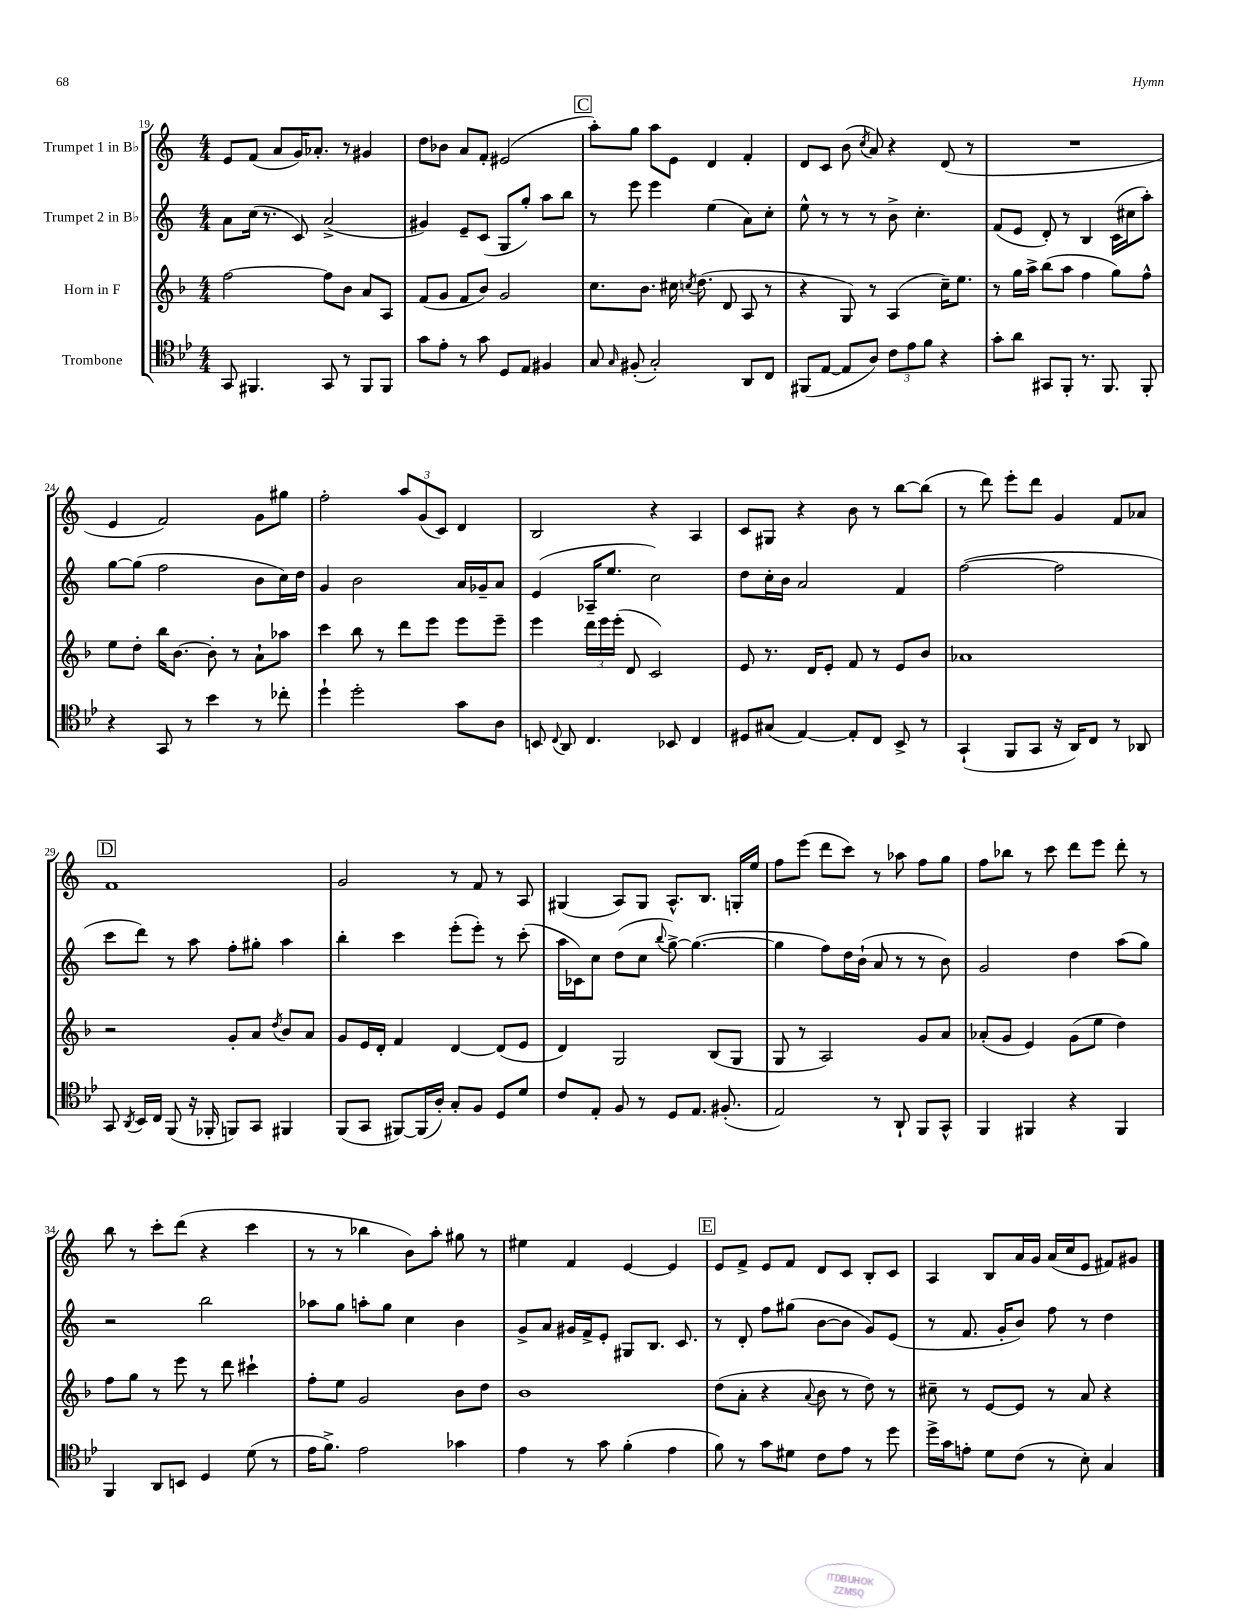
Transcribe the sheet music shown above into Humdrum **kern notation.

**kern	**kern	**kern	**kern
*part4	*part3	*part2	*part1
*staff4	*staff3	*staff2	*staff1
*I"Trombone	*I"Horn in F	*I"Trumpet 2 in B♭	*I"Trumpet 1 in B♭
*clefC4	*clefG2	*clefG2	*clefG2
*k[b-e-]	*k[b-]	*k[]	*k[]
*M4/4	*M4/4	*M4/4	*M4/4
=19	=19	=19	=19
8GG/	[2ff\	8a\L	8e/L
4.FF#X/	.	(16cc\Jk	(8f/J
.	.	8.r	.
.	.	.	8a/L
.	.	8c/)	16g/K)
.	.	.	8.a-X'/J
8GG/	8ff\L]	(2a^/	.
8r	8b-\J	.	8r
8FF#/L	8a/L	.	4g#X/
8FF#/J	8A/J	.	.
=20	=20	=20	=20
8g\L	(8f/L	4g#X/)	8dd\L
8e-'\J	8g/J	.	8b-X\J
8r	8f/L	8e~/L	8a/L
8g\	8b-/J)	(8c/J	8f'/J
8D/L	2g/	8G/L	(2e#X/
8E-/J	.	8gg'/J)	.
4F#X/	.	8aa\L	.
.	.	8bb\J	.
!!LO:REH:place=s1:t=C
=21	=21	=21	=21
8G/	8.cc\L	8r	8aa'\L)
16qqG/	.	.	.
(8F#X'/	.	8eee\	8gg\J
.	8.b-\J	.	.
2G'/)	.	4eee\	8aa\L
.	16cc#X\	.	8e\J
.	8qccn/	.	.
.	(8.dd\	.	.
.	.	(4ee\	4d/
.	8d/	.	.
8AA/L	8A/	8a\L)	4f'/
8C/J	8r	8cc'\J	.
=22	=22	=22	=22
(8FF#X/L	4r	8ee^^\	8d/L
[8E-/J	.	8r	8c/J
8E-/L]	8G/)	8r	(8b\
.	.	.	8qcc/
8A/J)	8r	8r	8a/)
12c\L	(4A/	8b^\	4r
12e-\	.	.	.
.	.	4.cc'\	.
12f\J	.	.	.
4r	16cc~\KL)	.	(8d/
.	8.ee\J	.	.
.	.	.	8r
=23	=23	=23	=23
8g'\L	8r	(8f/L	1r
8a\J	16gg\LL	8e/J	.
.	16aa^\JJ	.	.
8GG#X/L	(8bb-\L	8d'/)	.
8FF'/J	8aa\J	8r	.
8.r	4ff\	4B/	.
8.FF/	.	.	.
.	8gg\L)	(16c\LL	.
.	.	16cc#X\J	.
8FF'/	8ff^^\J	8aa'\J)	.
!!LO:LB:g=z
=24	=24	=24	=24
4r	8ee\L	[8gg\L	4e/
.	8dd'\J	(8gg\J]	.
8GG/	16bb-\KL	2ff\	2f/)
.	[8.b-\J	.	.
8r	.	.	.
4b-\	8b-'\]	.	.
.	8r	.	.
8r	8a`\L	8b\L	8g\L
8cc-X'\	8aa-X\J	16cc\L)	8gg#X\J
.	.	16dd\JJ	.
=25	=25	=25	=25
4dd`\	4ccc\	4g/	2ff'\
2dd'\	8bb-\	2b\	.
.	8r	.	.
.	8ddd\L	.	12aa/L
.	.	.	(12g/
.	8eee\J	.	.
.	.	.	12c/J)
8g\L	8eee\L	16a/LL	4d/
.	.	16g-X~/J	.
8A\J	8eee~\J	8a/J	.
=26	=26	=26	=26
8BBn/	4eee\	(4e/	2B/
8qqC/	.	.	.
8AA/	.	.	.
4.C/	24ddd\LL	16A-X~/KL	.
.	24eee\	.	.
.	.	8.ee/J	.
.	(24eee'\JJ	.	.
.	8d/	.	.
.	2c/)	2cc\)	4r
8BB-X/	.	.	.
4C/	.	.	4A/
=27	=27	=27	=27
8D#X/L	8e/	8dd\L	8c/L
(8G#X/J	8.r	16cc'\L	8G#X/J
.	.	16b\JJ	.
[4E-/)	.	2a/	4r
.	16d/KL	.	.
.	8e'/J	.	.
8E-'/L]	8f/	.	8b\
8C/J	8r	.	8r
8BB-^/	8e/L	4f/	[8bb\L
8r	8b-/J	.	(8bb\J]
=28	=28	=28	=28
(4GG`/	1a-X	([2ff\	8r
.	.	.	8ddd\)
8FF/L	.	.	8eee'\L
8GG/J	.	.	8ddd\J
16r	.	2ff\]	4g/
16AA/KL)	.	.	.
8C/J	.	.	.
8r	.	.	8f/L
8AA-X/	.	.	8a-X/J
!!LO:LB:g=z
!!LO:REH:place=s1:t=D
=29	=29	=29	=29
8GG/	2r	8ccc\L	1f
8qAA/	.	.	.
16BB-/LL	.	8ddd\J)	.
16C/JJ	.	.	.
(8FF/	.	8r	.
16r	.	8aa\	.
16FF-X'/	.	.	.
8FFn/L)	8g'/L	8ff'\L	.
8GG/J	8a/J	8gg#X'\J	.
.	8qdd/	.	.
4FF#X/	8b-/L	4aa\	.
.	8a/J	.	.
=30	=30	=30	=30
(8FF/L	8g/L	4bb'\	2g/
8GG/J	16e/L	.	.
.	16d'/JJ	.	.
[8FF#X/L)	4f/	4ccc\	.
(16FF#/L]	.	.	.
16A'/JJ)	.	.	.
8G'/L	[4d/	(8eee'\L	8r
8F/J	.	8eee'\J)	8f/
8D/L	(8d/L]	8r	8r
8d/J	8e/J	(8ccc'\	8A/
=31	=31	=31	=31
8c/L	4d/)	16aa\LL	(4G#X/
.	.	16c-X\J)	.
8E-'/J	.	8cc\J	.
8F/	2G/	(8dd\L	8A/L)
8r	.	8cc\J	8G#/J
.	.	8qqbb/	.
8D/L	.	[8gg^\)	8.A^^/L
8.E-/J	.	(4.gg\_	.
.	.	.	8.B/J
.	(8B-/L	.	.
(8.F#X'/	.	.	.
.	8G/J	.	16Gn'/LL
.	.	.	16ee/JJ
=32	=32	=32	=32
2E-/)	8G/	4gg\]	8ff\L
.	8r	.	(8eee\J
.	2A/)	8ff\L)	8ddd\L
.	.	16dd\L	8ccc\J)
.	.	(16b`\JJ	.
8r	.	8a/	8r
8AA`/	.	8r	8aa-X\
8FF/L	8g/L	8r	8ff\L
8GG^^/J	8a/J	8b\)	8gg\J
=33	=33	=33	=33
4FF/	(8a-X'/L	2g/	8ff\L
.	8g/J	.	8bb-X\J
4FF#X/	4e/)	.	8r
.	.	.	8ccc\
4r	(8g\L	4dd\	8ddd\L
.	8ee\J	.	8eee\J
4FF#/	4dd\)	(8aa\L	8ddd'\
.	.	8gg\J)	8r
!!LO:LB:g=z
=34	=34	=34	=34
4FF/	8ff\L	2r	8bb\
.	8gg\J	.	8r
8AA/L	8r	.	8ccc'\L
8BBn/J	8eee\	.	(8ddd\J
4D/	8r	2bb\	4r
.	8ddd\	.	.
(8d\	4ccc#X`\	.	4ccc\
8r	.	.	.
=35	=35	=35	=35
16e-\KL	8ff'\L	8aa-X\L	8r
8.f^\J)	.	.	.
.	8ee\J	8gg\J	8r
2e-\	2g/	8aan'\L	4bb-X\
.	.	8gg\J	.
.	.	4cc\	8b\L)
.	.	.	8aa'\J
4g-X\	8b-\L	4b\	8gg#X\
.	8dd\J	.	8r
=36	=36	=36	=36
4e-\	1b-	8g^/L	4ee#X\
.	.	8a/J	.
8r	.	16g#X/LL	4f/
.	.	16f^/J	.
8g\	.	8e'/J	.
(4f'\	.	8G#X/L	[4e/
.	.	8.B/J	.
4e-\	.	.	4e/]
.	.	8.c/	.
!!LO:REH:place=s1:t=E
=37	=37	=37	=37
8f\)	(8dd\L	8r	8e/L
8r	8a'\J	8d'/	8f^/J
8g\L	4r	8ff\L	8e/L
8d#X\J	.	(8gg#X\J	8f/J
.	8qqa/	.	.
8c\L	8b-\	[8b\L	8d/L
8e-\J	8r	8b\J]	8c/J
8r	8dd\)	8g/L)	8B'/L
8dd\	8r	(8e/J	8c/J
=38	=38	=38	=38
16dd^\LL	8cc#X~\	8r	4A/
16g\J	.	.	.
8en'\J	8r	8.f/	.
8d\L	[8e/L	.	8B/L
.	.	16g'/KL	.
(8c\J	8e/J]	8b/J)	16a/L
.	.	.	16g/JJ
8r	8r	8ff\	(16a/LL
.	.	.	16cc/J
8B-'\)	8a/	8r	8e/J
4G/	4r	4dd\	8f#X/L)
.	.	.	8g#X/J
==	==	==	==
*-	*-	*-	*-
